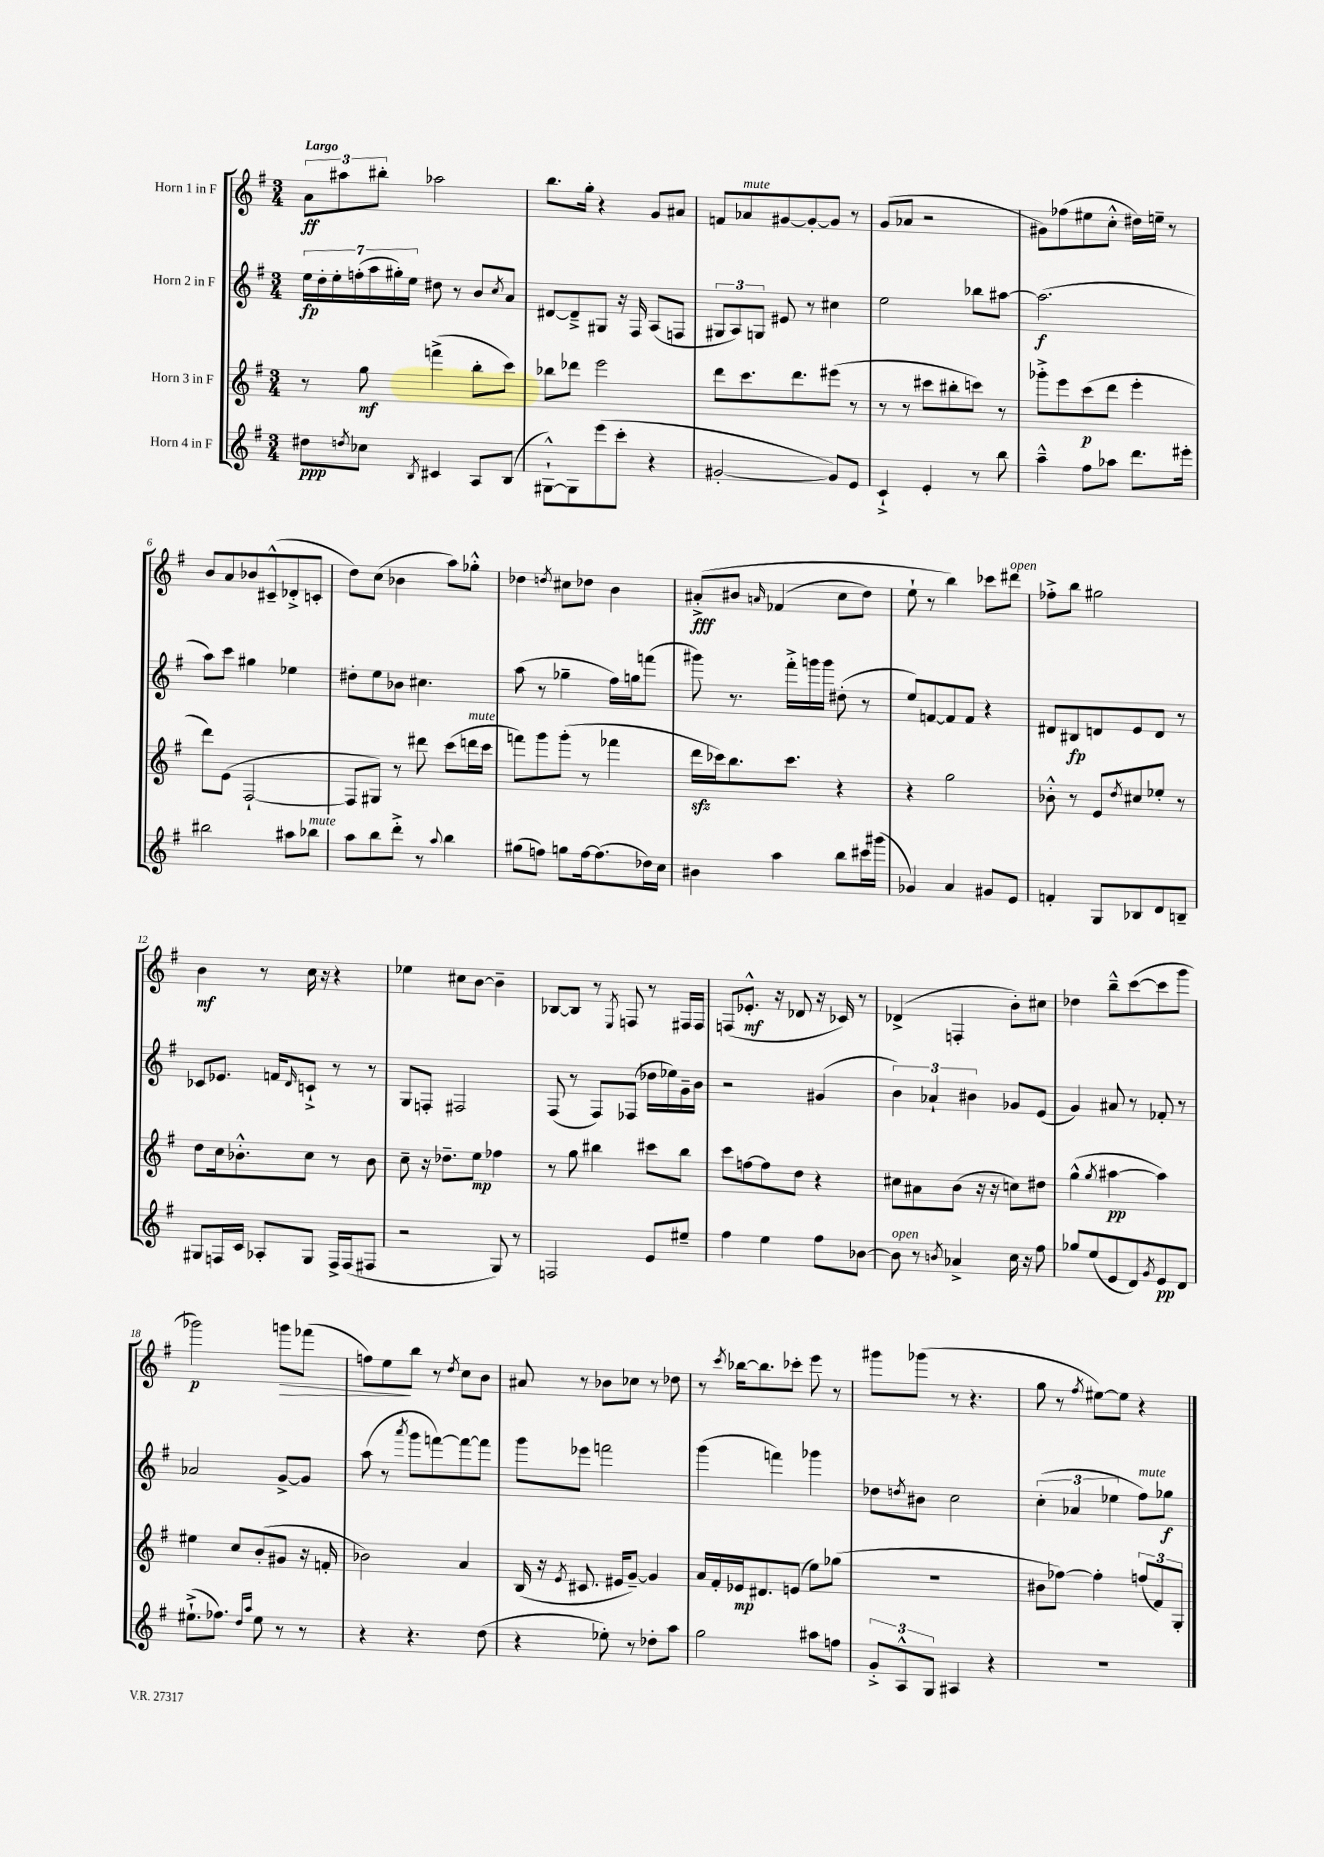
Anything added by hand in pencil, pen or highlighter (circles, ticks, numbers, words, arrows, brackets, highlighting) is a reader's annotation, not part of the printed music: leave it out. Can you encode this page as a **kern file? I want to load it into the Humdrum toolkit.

**kern	**dynam	**kern	**dynam	**kern	**dynam	**kern	**dynam
*part4	*part4	*part3	*part3	*part2	*part2	*part1	*part1
*staff4	*staff4	*staff3	*staff3	*staff2	*staff2	*staff1	*staff1
*I"Horn 4 in F	*	*I"Horn 3 in F	*	*I"Horn 2 in F	*	*I"Horn 1 in F	*
*clefG2	*	*clefG2	*	*clefG2	*	*clefG2	*
*k[f#]	*	*k[f#]	*	*k[f#]	*	*k[f#]	*
*M3/4	*	*M3/4	*	*M3/4	*	*M3/4	*
=1	=1	=1	=1	=1	=1	=1	=1
!	!	!	!	!	!	!LO:TX:a:B:t=Largo	!
8dd#X\L	ppp	8r	.	28ee\LL	fp	12a\L	ff
.	.	.	.	28dd'\	.	.	.
.	.	.	.	28ee'\	.	.	.
.	.	.	.	.	.	12aa#X\	.
.	.	.	.	(28ffn'\	.	.	.
8qddn/	.	.	.	.	.	.	.
8cc-X\J	.	8gg\	mf	.	.	.	.
.	.	.	.	28aa\	.	.	.
.	.	.	.	.	.	12bb#X'\J	.
.	.	.	.	28gg#X'\)	.	.	.
.	.	.	.	28ee\JJ	.	.	.
8qB/	.	.	.	.	.	.	.
4c#X/	.	(4fffn^\	.	8dd#X\	.	2aa-X\	.
.	.	.	.	8r	.	.	.
8A/L	.	8bb'\L	.	8b/L	.	.	.
.	.	.	.	8qcc/	.	.	.
(8B/J	.	8ccc\J)	.	8a/J	.	.	.
=2	=2	=2	=2	=2	=2	=2	=2
[8G#X`^^\L)	.	8bb-X\L	.	[8d#X/L	.	8.bb\L	.
8G#\]	.	8ddd-X\J	.	8d#~^/]	.	.	.
.	.	.	.	.	.	16gg'\Jk	.
(8eee\	.	2eee\	.	8G#X/J	.	4r	.
8ccc'\J	.	.	.	16r	.	.	.
.	.	.	.	16F#/	.	.	.
4r	.	.	.	(8A/L	.	8g/L	.
.	.	.	.	8Fn/J	.	8a#X/J	.
=3	=3	=3	=3	=3	=3	=3	=3
[2g#X'/	.	8ddd\L	.	12G#X/L	.	8fn/L	.
.	.	.	.	12A/)	.	.	.
!	!	!	!	!	!	!LO:TX:a:i:t=mute	!
.	.	8.ccc\	.	.	.	8a-X/	.
.	.	.	.	12Gn/J	.	.	.
.	.	.	.	8e#X/	.	[8g#X/	.
.	.	8.ddd\	.	.	.	.	.
.	.	.	.	8r	.	8g#'/_	.
8g#/L])	.	(8eee#X\J	.	4cc#X\	.	8g#/J]	.
8e/J	.	8r	.	.	.	8r	.
=4	=4	=4	=4	=4	=4	=4	=4
4c`^/	.	8r	.	2ee\	.	(8g/L	.
.	.	8r	.	.	.	8a-X/J	.
4e'/	.	8ccc#X\L	.	.	.	2r	.
.	.	8bb#X'\	.	.	.	.	.
8r	.	8cccn\J)	.	8bb-X\L	.	.	.
8bb\	.	8r	.	[8aa#X\J	.	.	.
=5	=5	=5	=5	=5	=5	=5	=5
4aa~^^\	.	8ggg-X'^\L	.	(2.aa#\]	f	8g#X\L)	.
.	.	8eee\	.	.	.	(8ff-X\	.
8ff#\L	.	(8ccc\	p	.	.	8ee#X\	.
8aa-X\J	.	8ddd\J	.	.	.	8cc'^^\J	.
8.ddd\L	.	4eee'\	.	.	.	16dd#X\LL)	.
.	.	.	.	.	.	16een~\JJ	.
.	.	.	.	.	.	8r	.
16eee#X'\Jk	.	.	.	.	.	.	.
!!LO:LB:g=z
=6	=6	=6	=6	=6	=6	=6	=6
2bb#X\	.	8ddd\L)	.	8aa\L)	.	8b/L	.
.	.	(8e\J	.	8ccc\J	.	8a/	.
.	.	[2F#`/	.	4gg#X\	.	8b-X/	.
.	.	.	.	.	.	(8c#X~^^/	.
8aa#X\L	.	.	.	4ee-X\	.	8d-X'^/	.
!LO:TX:a:i:t=mute	!	!	!	!	!	!	!
8bb-X\J	.	.	.	.	.	8cn'/J	.
=7	=7	=7	=7	=7	=7	=7	=7
8aa\L	.	8F#/L]	.	8dd#X'\L	.	8dd\L)	.
8bb\	.	8G#X/J)	.	8ee\	.	(8cc\J	.
8ddd'^\J	.	8r	.	8b-X\J	.	4b-X\	.
8r	.	8ddd#X\	.	4.cc#X\	.	.	.
8qqaa/	.	.	.	.	.	.	.
4bb\	.	(8ccc\L	.	.	.	8aa\L)	.
!	!	!LO:TX:a:i:t=mute	!	!	!	!	!
.	.	16dddn\L	.	.	.	8gg-X'^^\J	.
.	.	16ccc\JJ	.	.	.	.	.
=8	=8	=8	=8	=8	=8	=8	=8
(8gg#X\L	.	8fffn\L)	.	(8aa\	.	4dd-X\	.
8ffn\J)	.	8ggg\	.	8r	.	.	.
.	.	.	.	.	.	8qddn/	.
8ggn\L	.	(8ggg'\J	.	4gg-X~\	.	8cc#X\L	.
[16ff\k	.	8r	.	.	.	8dd-X\J	.
(8.ff\]	.	.	.	.	.	.	.
.	.	4fff-X\	.	16ff#\LL)	.	4b\	.
.	.	.	.	16ggn\J	.	.	.
16dd-X\L)	.	.	.	(8fffn\J	.	.	.
16cc\JJ	.	.	.	.	.	.	.
=9	=9	=9	=9	=9	=9	=9	=9
4b#X\	.	16dddzz\LL	.	8ggg#X\)	.	(8a#X'^/L	fff
.	.	16ccc-X\J)	.	.	.	.	.
.	.	8.bb\	.	8.r	.	8b#X/J	.
.	.	.	.	.	.	16qqan/	.
4aa\	.	.	.	.	.	(4f-X/	.
.	.	8.ccc-\J	.	16fff#'^\LL	.	.	.
.	.	.	.	16gggn\	.	.	.
.	.	.	.	16ggg\JJ	.	.	.
8bb\L	.	4r	.	(8dd#X'\	.	8cc\L	.
16ccc#X\L	.	.	.	8r	.	8dd\J)	.
(16ggg#X\JJ	.	.	.	.	.	.	.
=10	=10	=10	=10	=10	=10	=10	=10
4g-X/)	.	4r	.	8ee/L)	.	8ee`\	.
.	.	.	.	[8fn/	.	8r	.
4a/	.	2gg\	.	8f/]	.	4bb\)	.
.	.	.	.	8f/J	.	.	.
8g#X/L	.	.	.	4r	.	8ccc-X\L	.
!	!	!	!	!	!	!LO:TX:a:i:t=open	!
8e/J	.	.	.	.	.	8ddd#X\J	.
=11	=11	=11	=11	=11	=11	=11	=11
4fn'/	.	8b-X'^^\	.	8d#X/L	.	8ff-X'^\L	.
.	.	8r	.	8B#X/	fp	8bb\J	.
8G/L	.	8e/L	.	8dn/	.	2gg#X\	.
.	.	8qdd/	.	.	.	.	.
8B-X/	.	8cc#X/	.	8e/	.	.	.
8d/	.	8ee-X'/J	.	8d/J	.	.	.
8Bn~/J	.	8r	.	8r	.	.	.
!!LO:LB:g=z
=12	=12	=12	=12	=12	=12	=12	=12
8G#X/L	.	8dd\L	.	8c-X/L	.	4b\	mf
16Fn/L	.	16cc\k	.	8.e-X/J	.	.	.
16c/JJ	.	8.b-X'^^\	.	.	.	.	.
8A-X'/L	.	.	.	.	.	8r	.
.	.	.	.	16fn/KL	.	.	.
.	.	.	.	16qqd/	.	.	.
8G#/J	.	8cc\J	.	8cn`^/J	.	16cc\	.
.	.	.	.	.	.	16r	.
16F^/LL	.	8r	.	8r	.	4r	.
(16F/J	.	.	.	.	.	.	.
8F#X/J	.	8b-\	.	8r	.	.	.
=13	=13	=13	=13	=13	=13	=13	=13
2r	.	8cc~\	.	8G/L	.	4ee-X\	.
.	.	16r	.	8Fn'/J	.	.	.
.	.	8.dd-X~\L	.	.	.	.	.
.	.	.	.	2F#X/	.	8cc#X\L	.
.	.	8ee\J	mp	.	.	[8b\J	.
8G/)	.	4ff-X\	.	.	.	4b~\]	.
8r	.	.	.	.	.	.	.
=14	=14	=14	=14	=14	=14	=14	=14
2Fn/	.	8r	.	(8F#/	.	[8B-X/L	.
.	.	8gg\	.	8r	.	8B-/J]	.
.	.	4bb#X\	.	8F#/L)	.	8r	.
.	.	.	.	.	.	8qE/	.
.	.	.	.	(8F-X/J	.	8Fn/	.
8e/L	.	8ccc#X\L	.	16dd-X\LL	.	8r	.
.	.	.	.	16ee-X\)	.	.	.
8ee#X~/J	.	8bb#\J	.	16g~\	.	16F#X/LL	.
.	.	.	.	16b\JJ	.	16F#/JJ	.
=15	=15	=15	=15	=15	=15	=15	=15
4ff#\	.	8ccc\L	.	2r	.	(8Fn/L	.
.	.	[8ffn\	.	.	.	8.e-X'^^/J	mf
4ee\	.	8ff\]	.	.	.	.	.
.	.	.	.	.	.	16r	.
.	.	8dd\J	.	.	.	8d-X/	.
8ff#\L	.	4r	.	(4g#X/	.	16r	.
.	.	.	.	.	.	16c-X/)	.
[8b-X\J	.	.	.	.	.	8r	.
=16	=16	=16	=16	=16	=16	=16	=16
!LO:TX:a:i:t=open	!	!	!	!	!	!	!
8b-\]	.	8cc#X\L	.	6b\)	.	(4d-X^/	.
8r	.	8a#X\	.	.	.	.	.
.	.	.	.	6a-X`/	.	.	.
8qbn/	.	.	.	.	.	.	.
4a-X^/	.	(8b\J	.	.	.	4Fn'/	.
.	.	.	.	6b#X\	.	.	.
.	.	16r	.	.	.	.	.
.	.	16r	.	.	.	.	.
16cc\	.	8ccn\L)	.	8g-X/L	.	8b'\L)	.
16r	.	.	.	.	.	.	.
8ff#\	.	8dd#X\J	.	(8e/J	.	8cc#X\J	.
=17	=17	=17	=17	=17	=17	=17	=17
8gg-X/L	.	(4gg^^\	.	4g/)	.	4dd-X\	.
(8ee/	.	.	.	.	.	.	.
.	.	8qgg/	.	.	.	.	.
8e/	.	[4aa#X\	pp	8a#X/	.	8bb~^^\L	.
8d/)	.	.	.	8r	.	([8ccc\	.
8qg/	.	.	.	.	.	.	.
8e/	pp	4aa#\])	.	8f-X'/	.	8ccc\]	.
8d/J	.	.	.	8r	.	8ggg\J	.
!!LO:LB:g=z
=18	=18	=18	=18	=18	=18	=18	=18
(8.ee#X`^\L	.	4ee#X\	.	2a-X/	.	2ggg-X\)	p
8.ff-X\J)	.	.	.	.	.	.	.
.	.	8cc/L	.	.	.	.	.
16qqdd/LL	.	.	.	.	.	.	.
16qqaa/JJ	.	.	.	.	.	.	.
8ee#\	.	(8b'/	.	.	.	.	.
!	!	!	!	!	!	!	!LO:HP:b
8r	.	8g#X/J	.	[8g^/L	.	8gggn\L	>
8r	.	16r	.	8g/J]	.	(8fff-X\J	.
.	.	16fn'/	.	.	.	.	.
=19	=19	=19	=19	=19	=19	=19	=19
4r	.	2b-X\)	.	(8aa\	.	8ffn\L)	.
.	.	.	.	8r	.	8ee\	.
.	.	.	.	8qaaa/	.	.	.
4.r	.	.	.	8ggg\L	.	8bb\J	]
.	.	.	.	[8fffn\)	.	8r	.
.	.	.	.	.	.	8qdd/	.
.	.	4a/	.	8fff\_	.	8cc\L	.
(8dd\	.	.	.	8fff\J]	.	8b\J	.
=20	=20	=20	=20	=20	=20	=20	=20
4r	.	(16B/	.	8ggg\L	.	8a#X/	.
.	.	16r	.	.	.	.	.
.	.	8qe/	.	.	.	.	.
.	.	8.c#X/	.	8eee-X\J	.	8r	.
8ee-X'\)	.	.	.	2fffn\	.	8b-X\L	.
.	.	16e#X/KL	.	.	.	.	.
8r	.	[8g~/J)	.	.	.	8cc-X\J	.
8dd-X'\L	.	4g/]	.	.	.	8r	.
8aa\J	.	.	.	.	.	8dd-X\	.
=21	=21	=21	=21	=21	=21	=21	=21
2gg\	.	16a/LL	.	(4ggg\	.	8r	.
.	.	16f#'/	.	.	.	.	.
.	.	.	.	.	.	8qccc/	.
.	.	16e-X/J	mp	.	.	[16bb-X\KL	.
.	.	8.d#X/	.	.	.	8.bb-\]	.
.	.	.	.	4fffn\)	.	.	.
.	.	(8en/J	.	.	.	8ccc-X'\J	.
8aa#X\L	.	8ee\L)	.	4ggg-X\	.	8eee\	.
8ffn\J	.	(8gg-X\J	.	.	.	8r	.
=22	=22	=22	=22	=22	=22	=22	=22
12g'^/L	.	2.r	.	8dd-X\L	.	8ggg#X\L	.
12A^^/	.	.	.	.	.	.	.
.	.	.	.	8qddn/	.	.	.
.	.	.	.	8b#X\J	.	(8ggg-X\J	.
12G/J	.	.	.	.	.	.	.
4A#X/	.	.	.	2cc\	.	8r	.
.	.	.	.	.	.	4.r	.
4r	.	.	.	.	.	.	.
=23	=23	=23	=23	=23	=23	=23	=23
2.r	.	8b#X\L	.	(6cc'\	.	8gg\	.
.	.	[8ff-X\J)	.	.	.	8r	.
.	.	.	.	6a-X/	.	.	.
.	.	.	.	.	.	8qff#/	.
.	.	4ff-'\]	.	.	.	[8ee#X\L)	.
.	.	.	.	6ee-X\	.	.	.
.	.	.	.	.	.	8ee#\J]	.
!	!	!	!	!LO:TX:a:i:t=mute	!	!	!
.	.	(12ffn/L	.	8ff#\L)	.	4r	.
.	.	12f#/)	.	.	.	.	.
.	.	.	.	8gg-X\J	f	.	.
.	.	12G'/J	.	.	.	.	.
==	==	==	==	==	==	==	==
*-	*-	*-	*-	*-	*-	*-	*-
